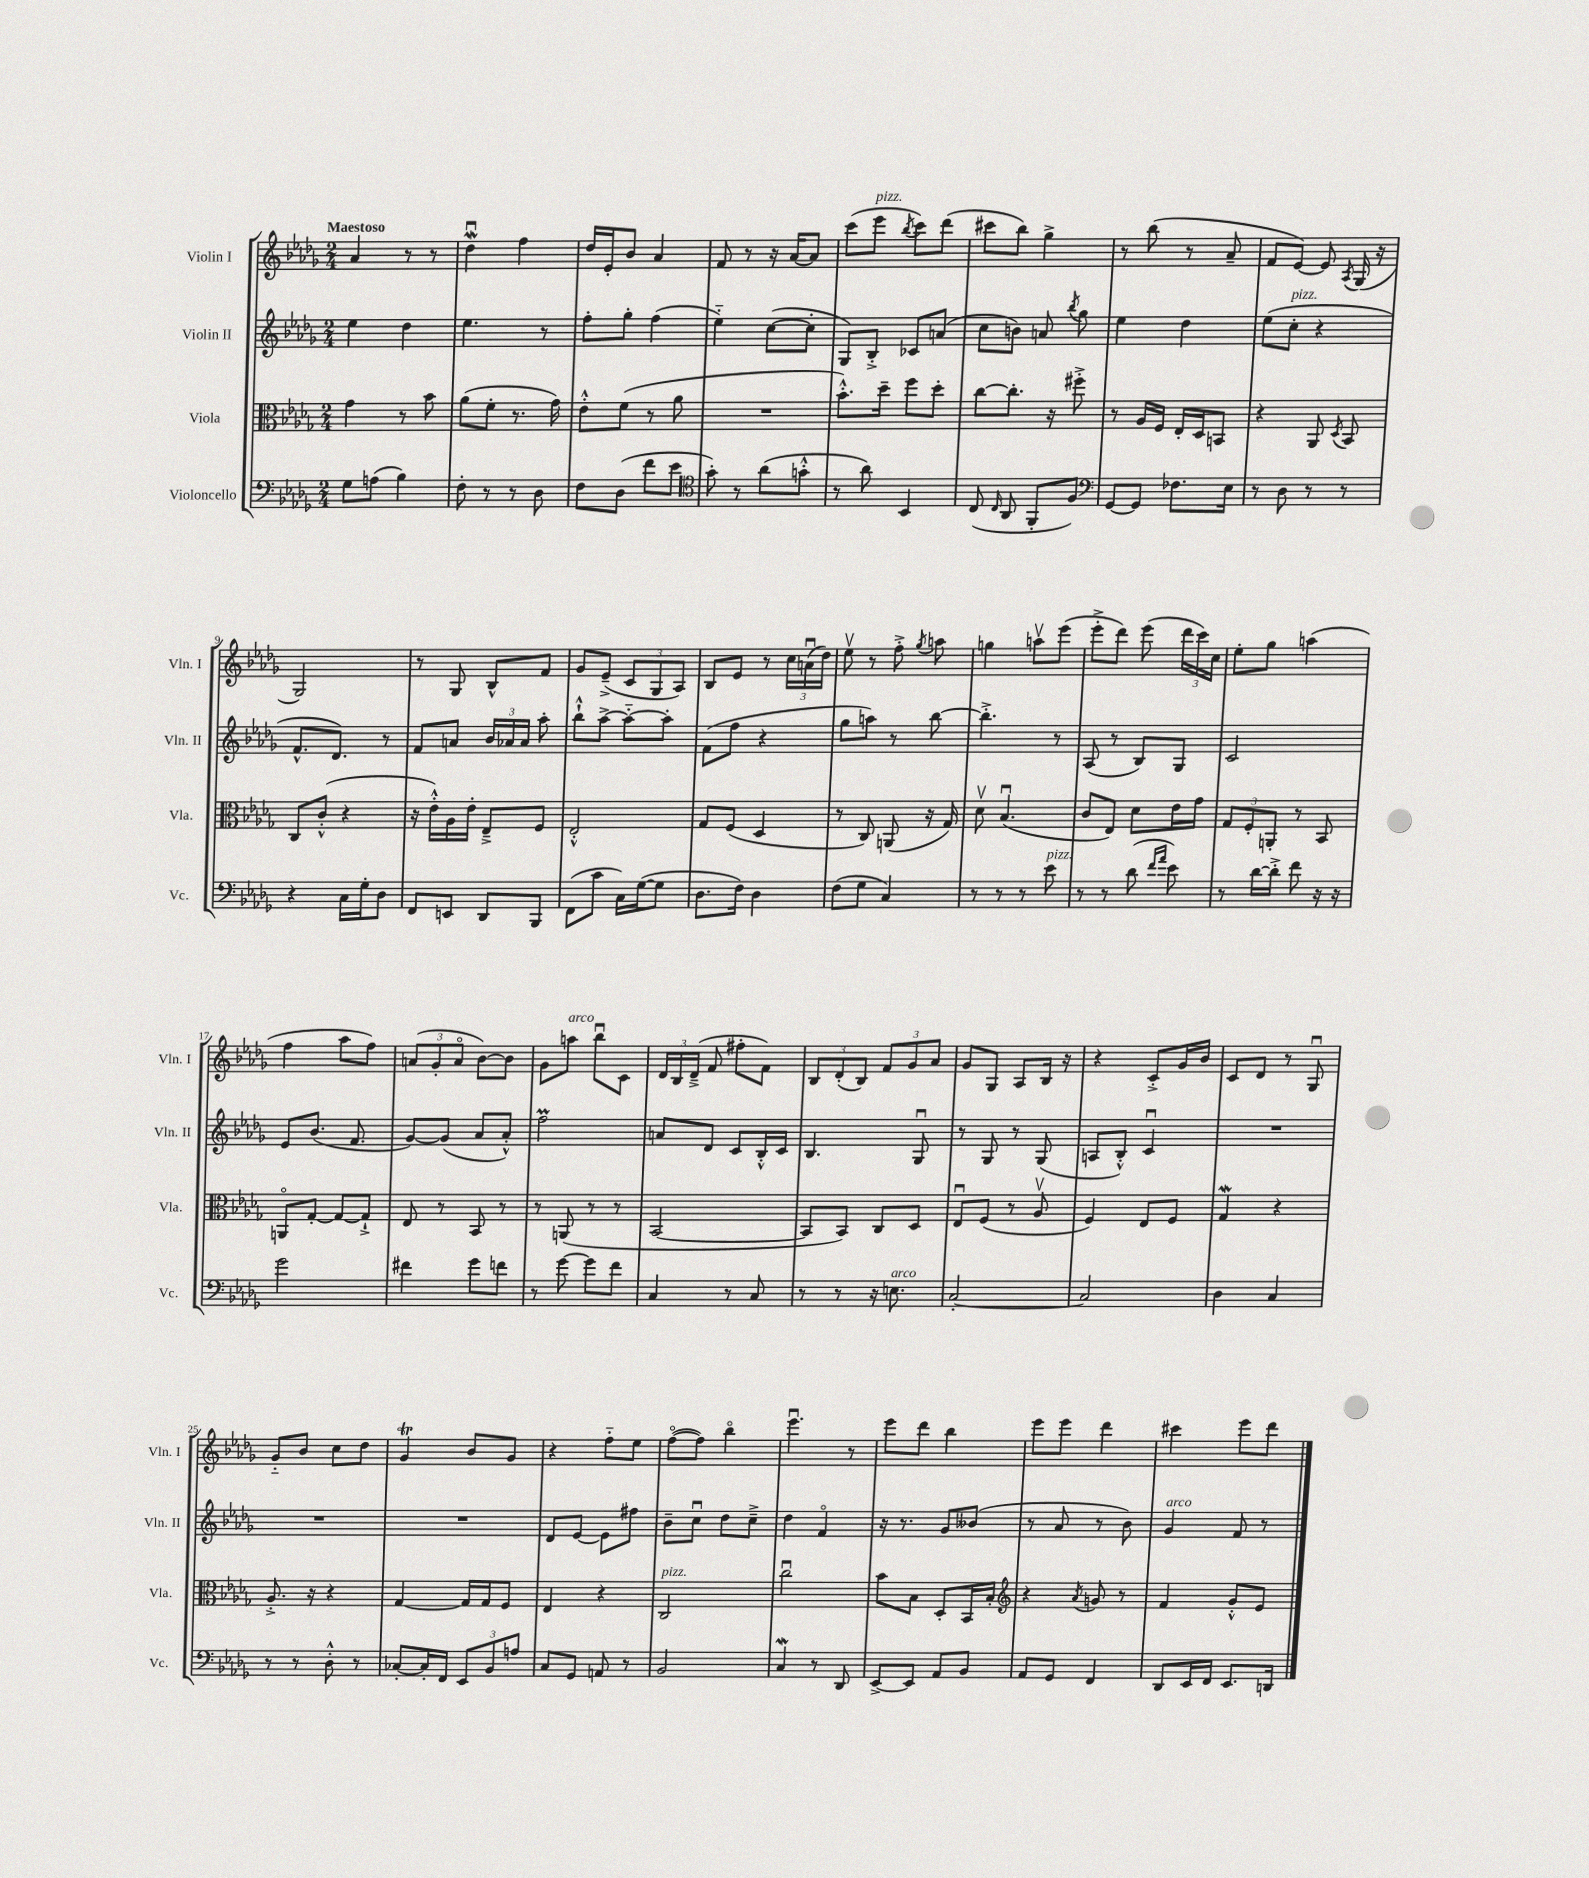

**kern	**kern	**kern	**kern
*staff4	*staff3	*staff2	*staff1
*clefF4	*clefC3	*clefG2	*clefG2
*k[b-e-a-d-g-]	*k[b-e-a-d-g-]	*k[b-e-a-d-g-]	*k[b-e-a-d-g-]
*M2/4	*M2/4	*M2/4	*M2/4
8G-	4g-	4ee-	4a-
(8A	.	.	.
4B-)	8r	4dd-	8r
.	8b-	.	8r
=	=	=	=
8F'	(8a-	4.ee-	4dd-u
8r	8f'	.	.
8r	8.r	.	4ff
8D-	.	8r	.
.	16g-)	.	.
=	=	=	=
8F	8e-'^^	8ff'	16dd-
.	.	.	16e-'
(8D-	(8f	8gg-'	8b-
8f	8r	(4ff	4a-
8e-	8a-	.	.
=	=	=	=
*clefC4	*	*	*
8g-')	2r	4ee-'~)	8f
8r	.	.	8r
(8a-	.	([8cc	16r
.	.	.	[16a-
8g'^^	.	8cc']	8a-]
=	=	=	=
8r	8.b-'^^)	8G-)	(8ccc
8a-)	.	8B-'^	8eee-
.	16dd-~	.	.
.	.	.	8qbb-
4BB-	8ff	8c-	8ccc)
.	8dd-'	(8a	(8ddd-
=	=	=	=
(8C	[8cc	8cc	8ccc#
16qqC	.	.	.
8AA-	8.cc']	8b)	8bb-)
8FF'	.	8a	4gg-^
.	16r	.	.
.	.	8qbb-	.
8F)	8ff#'^	8gg-	.
=	=	=	=
*clefF4	*	*	*
[8GG-	8r	4ee-	8r
8GG-]	16A-	.	(8bb-
.	16F	.	.
8.F-	16E-'	4dd-	8r
.	16D-	.	.
.	8BB	.	8a-~
16E-	.	.	.
=	=	=	=
8r	4r	(8ee-	8f
8D-	.	8cc'	[8e-)
8r	8AA-	4r	8e-]
.	8qD-	.	8qA-
8r	8BB-	.	(16G-
.	.	.	16r
=	=	=	=
4r	8C	8.f^^	2G-)
.	(8c'^^	.	.
.	.	8.d-)	.
16C	4r	.	.
16G-'	.	.	.
8D-	.	8r	.
=	=	=	=
8FF	16r	8f	8r
.	16e-'^^)	.	.
8EE	16A-	8a	8G-
.	16e-'	.	.
8DD-	8E-~^	24b-	8B-^^
.	.	24a-	.
.	.	24a-	.
8BBB-	8F	8aa-'	8f
=	=	=	=
(8FF	2E-'^^	8bb-`^^	8g-
8c	.	[8aa-^	(8e-~^
16C)	.	8aa-'~_	12c
([16G-	.	.	.
.	.	.	12G-
8G-]	.	8aa-']	.
.	.	.	12A-)
=	=	=	=
8.D-	8G-	(8f	8B-
.	(8F	8ff	8e-
16F)	.	.	.
4D-	4D-	4r	8r
.	.	.	24cc
.	.	.	(24au
.	.	.	24dd-)
=	=	=	=
(8F	8r	8gg-	8ee-v
8G-	8C)	8aa)	8r
4C)	(8AA	8r	8ff'^
.	.	.	8qgg-
.	16r	[8bb-	8aa
.	16G-)	.	.
=	=	=	=
8r	8d-v	4.bb-'^]	4gg
8r	(4.B-u	.	.
8r	.	.	8aav
8e-	.	8r	(8eee-
=	=	=	=
8r	8c	(8A-	8eee-'^
8r	8E-)	8r	8ddd-)
(8d-	8d-	8B-)	(8eee-
16qqf	.	.	.
16qqa-	.	.	.
8e-)	16e-	8G-	24ddd-
.	.	.	24ccc)
.	16g-	.	.
.	.	.	24cc
=	=	=	=
8r	12G-	2c	8ee-'
.	12F'	.	.
[16d-	.	.	8gg-
.	12AA'	.	.
16d-'^]	.	.	.
8f	8r	.	(4aa
16r	8BB-	.	.
16r	.	.	.
=	=	=	=
2g-	8AAo	8e-	4ff
.	[8G-'	(8.b-	.
.	8G-_	.	8aa-
.	.	8.f	.
.	8G-`^]	.	8ff)
=	=	=	=
4f#	8E-	[8g-)	(12a
.	.	.	12g-'
.	8r	(8g-]	.
.	.	.	12ao
8g-	8BB-	8a-	[8b-)
8f	8r	8a-'^^)	8b-]
=	=	=	=
8r	8r	2ff	8g-
[8g-	(8AA	.	8aa
8g-]	8r	.	8bb-u
8f	8r	.	8c
=	=	=	=
4C	[2BB-	8a	24d-
.	.	.	24B-
.	.	.	(24d-~^
.	.	8d-	8f
8r	.	8c	8ff#'
8C	.	16B-'^^	8f)
.	.	16c	.
=	=	=	=
8r	8BB-]	4.B-	12B-
.	.	.	(12d-'
8r	8BB-)	.	.
.	.	.	12B-)
16r	8C	.	12f
8.E	.	.	.
.	.	.	12g-
.	8D-	8G-u	.
.	.	.	12a-
=	=	=	=
[2C'	8E-u	8r	8g-
.	(8F	8G-	8G-
.	8r	8r	8A-
.	8A-v	(8G-	16B-
.	.	.	16r
=	=	=	=
2C]	4F)	8A	4r
.	.	8B-'^^)	.
.	8E-	4cu	8c'^
.	8F	.	16g-
.	.	.	16b-
=	=	=	=
4D-	4G-	2r	8c
.	.	.	8d-
4C	4r	.	8r
.	.	.	8G-u
=	=	=	=
8r	8.A-'^	2r	8g-'~
8r	.	.	8b-
.	16r	.	.
8D-'^^	4r	.	8cc
8r	.	.	8dd-
=	=	=	=
[8C-'	[4G-	2r	4g-
16C-']	.	.	.
16FF	.	.	.
12EE-	16G-]	.	8b-
.	16G-	.	.
12BB-	.	.	.
.	8F	.	8g-
12A	.	.	.
=	=	=	=
8C	4E-	8d-	4r
8GG-	.	[8e-	.
8AA	4r	8e-]	8ff'~
8r	.	8ff#	8ee-
=	=	=	=
2BB-	2C	8b-~	([8ffo
.	.	8ccu	8ff])
.	.	8dd-	4bb-o
.	.	8cc~^	.
=	=	=	=
4C	2ccu	4dd-	4.eee-u
8r	.	4fo	.
8DD-	.	.	8r
=	=	=	=
[8EE-^	8b-	16r	8eee-
.	.	8.r	.
8EE-]	8B-	.	8ddd-
8AA-	8D-'	8g-	4bb-
8BB-	16BB-	(8b--	.
.	16B-'	.	.
=	=	=	=
*	*clefG2	*	*
8AA-	4r	8r	8eee-
8GG-	.	8a-	8eee-
.	8qa-	.	.
4FF	8g	8r	4ddd-
.	8r	8b-)	.
=	=	=	=
8DD-	4f	4g-	4ccc#
16EE-	.	.	.
16FF	.	.	.
8.EE-	8g-'^^	8f	8eee-
.	8e-	8r	8ddd-
16DD	.	.	.
==	==	==	==
*-	*-	*-	*-
